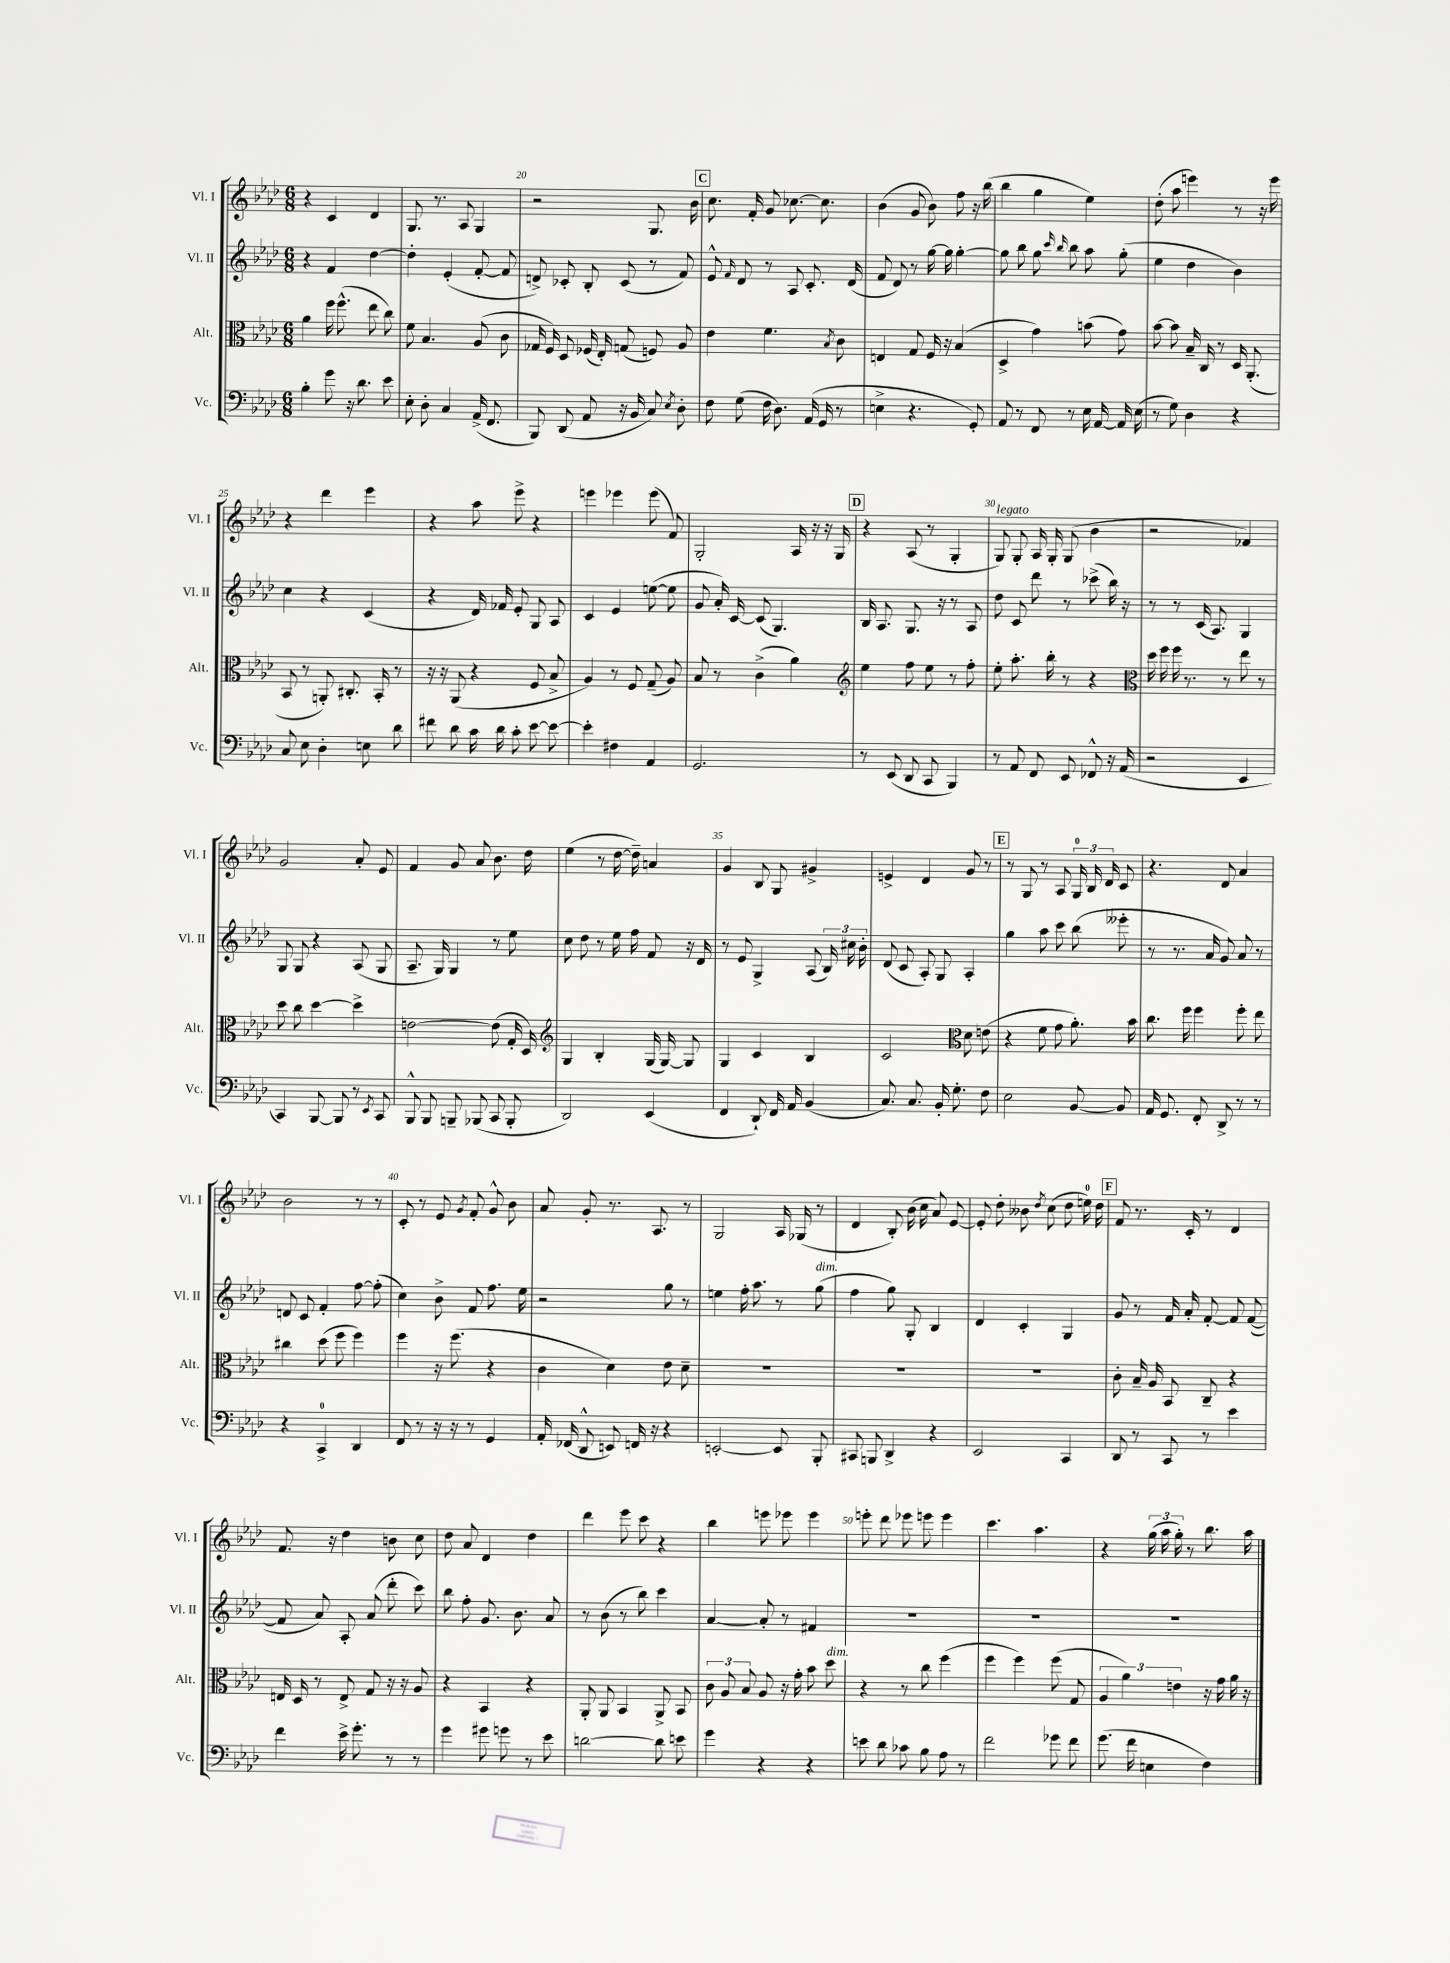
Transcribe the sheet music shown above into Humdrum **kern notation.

**kern	**kern	**kern	**kern
*part4	*part3	*part2	*part1
*staff4	*staff3	*staff2	*staff1
*I"Vc.	*I"Alt.	*I"Vl. II	*I"Vl. I
*I'Vc.	*I'Alt.	*I'Vl. II	*I'Vl. I
*clefF4	*clefC3	*clefG2	*clefG2
*k[b-e-a-d-]	*k[b-e-a-d-]	*k[b-e-a-d-]	*k[b-e-a-d-]
*M6/8	*M6/8	*M6/8	*M6/8
=18	=18	=18	=18
4B-'\	4a-\	4r	4r
8g\	16ff\	4f/	4c/
.	(8.ff^^\	.	.
16r	.	.	.
8.d-\	.	.	.
.	8ee-\	[4dd-\	4d-/
8e-\	8cc\)	.	.
=19	=19	=19	=19
8E-'\	8f\	4dd-'\]	8.G/
8D-'\	4.B-/	.	.
.	.	.	8.r
4C/	.	(4e-'/	.
.	.	.	8A-/
(16AA-^/	(8A-/	[8f'/	4G/
8.FF/	.	.	.
.	8c\	8f/]	.
=20	=20	=20	=20
8BBB-/)	16G-X/	8dn^/)	2r
.	16F/)	.	.
(8DD-/	8D-/	8c-X'/	.
8AA-/	(16F-X/	8B-'/	.
.	16E-'/)	.	.
16r	(8Gn/	(8c-/	.
16BB-/	.	.	.
8C/)	8Fn/)	8r	8.G/
8qE-/	.	.	.
8D-'\	8A-/	8f/)	.
.	.	.	16b-\
!!LO:REH:place=s1:t=C
=21	=21	=21	=21
8F\	4e-\	8e-^^/	8.cc\
.	.	16qqf/	.
(8G\	.	8d-/	.
.	.	.	16f'/
16F\	4.f\	8r	8g/
8.D-\)	.	.	.
.	.	8A-/	[8.cc-X\
(16AA-/	.	8.c'/	.
16GG/	.	.	8.cc-\]
.	8qB-/	.	.
8r	8c\	.	.
.	.	(16d-/	.
=22	=22	=22	=22
4En^\	4En/	8f/	(4b-\
.	.	8d-/)	.
4.r	8G/	8r	8g/
.	16F/	[16gg\	8b-\)
.	16r	16gg\]	.
.	(4B-/	[4gg'\	8ff\
8GG'/)	.	.	16r
.	.	.	(16bb-\
=23	=23	=23	=23
8AA-/	4D-^/	8gg\]	4bb-\
8r	.	8bb-\	.
8FF/	4g\)	8gg\	4gg\
.	.	16qqccc/	.
.	.	16qqbb-/	.
8r	.	8bb-\	.
16E-\	(8bn\	8aa-\	4ee-\)
[16AA-/	.	.	.
16AA-/]	8g\)	(8gg'\	.
(16E-\	.	.	.
=24	=24	=24	=24
8r	[8b-\	4ee-\	(8dd-'\
8G\)	8b-\]	.	8aa-\
4D-\	16B-~/	4dd-\	4eeen\)
.	16C/	.	.
.	8r	.	.
4r	16D-/	4b-\)	8r
.	(8.AA-'/	.	.
.	.	.	16r
.	.	.	16eee\
!!LO:LB:g=z
=25	=25	=25	=25
8C/	8BB-/	4cc\	4r
8E-\	8r	.	.
4D-'\	8AAn'/)	4r	4ddd-\
.	8.C#X'/	.	.
8En\	.	(4c/	4eee-\
.	16BB-'/	.	.
8d-\	8r	.	.
=26	=26	=26	=26
8f#X\	16r	4r	4r
.	16r	.	.
8d-\	(8AA-/	.	.
16c\	4r	16d-/)	8aa-\
16d-\	.	16f-X/	.
8c'\	.	8e-'/	8eee-^\
[8e-\	8F/	8G/	4r
8e-\_	8B-^/	8A-/	.
=27	=27	=27	=27
4e-'\]	4A-/)	4c/	4eeen\
4F#X\	8r	4e-/	4eee-X\
.	8F/	.	.
4AA-/	(8G~/	([8een\	(8eee-\
.	8A-/)	8ee\]	8f/)
=28	=28	=28	=28
2.GG/	8B-/	8g/	2G'/
.	8r	16a-'/)	.
.	.	[16c/	.
.	(4c^\	(8c/]	.
.	.	4.G/)	.
.	4a-\)	.	16A-/
.	.	.	16r
.	.	.	16r
.	.	.	16G/
!!LO:REH:place=s1:t=D
=29	=29	=29	=29
*	*clefG2	*	*
8r	4ee-\	16B-/	4r
.	.	8.A-/	.
(8EE-/	.	.	.
8DD-/	8ff\	8.G/	(8A-/
8CC/	8ee-\	.	8r
.	.	16r	.
4BBB-/)	8r	8r	4G'/
.	8ff'\	8A-/	.
=30	=30	=30	=30
!	!	!	!LO:TX:a:i:t=legato
8r	8ee-'\	8dd-\	8G/)
8AA-/	8.aa-'\	8c/	8G'/
8FF/	.	8ddd-\	16A-/
.	16bb-'\	.	16G'/
8EE-/	8r	8r	(8G/
8FF-X^^/	4r	(8ccc-X^\	4b-\
16r	.	16bb-\)	.
(16AA-/	.	16r	.
=31	=31	=31	=31
*	*clefC3	*	*
2r	16dd-\	8r	2r
.	16ff\	.	.
.	16ff\	8r	.
.	8.r	.	.
.	.	(16c/	.
.	.	8.A-/)	.
.	8r	.	.
4EE-/	8ee-\	4G/	4f-X/)
.	8r	.	.
!!LO:LB:g=z
=32	=32	=32	=32
4CC/)	8dd-\	8G/	2g/
.	8cc\	8G/	.
[8BBB-/	[4dd-\	4r	.
8BBB-/]	.	.	.
8r	4dd-^\]	(8A-/	8a-'/
8qEE-/	.	.	.
8CC/	.	8G/	8e-/
=33	=33	=33	=33
8BBB-^^/	[2en\	8.A-~/	4f/
8BBB-/	.	.	.
.	.	16G/)	.
8BBBn~/	.	4G/	8g/
(8BBB-X/	.	.	8a-/
8CC/	(8e\]	8r	8.b-\
8BBB-'/	16G'/	8ee-\	.
.	16D-/)	.	16dd-\
=34	=34	=34	=34
*	*clefG2	*	*
2DD-/)	4G/	8cc\	(4ee-\
.	.	8dd-\	.
.	4B-'/	8r	8r
.	.	16ee-\	[16dd-\
.	.	16ff\	16dd-~\])
(4EE-/	(16G/	8f/	4an/
.	[16G/)	.	.
.	8G/]	16r	.
.	.	16d-/	.
=35	=35	=35	=35
4FF/	4G/	8r	4g/
.	.	8e-/	.
8DD-`/)	4c/	4G^/	8B-/
16FF/	.	.	8G/
16AA-/	.	.	.
(4BB-/	4B-/	(8A-/	4g#X^/
.	.	24B-/)	.
.	.	24cc#X\	.
.	.	24b-'\	.
=36	=36	=36	=36
8.C/)	2c/	(8d-/	4en^/
.	.	8c/	.
8.C/	.	.	.
.	.	8A-'/)	4d-/
16BB-'/	.	8G/	.
8.G'\	.	.	.
*	*clefC3	*	*
.	8d-\	4A-'/	8g/
8F\	(8en\	.	8r
!!LO:REH:place=s1:t=E
=37	=37	=37	=37
2E-\	4r	4gg\	8r
.	.	.	8G/
.	8f\	8aa-\	8r
.	8g\	8ccc\	8A-/
[8BB-/	8.a-'\)	(8bb-\	24G/
.	.	.	24B-/
.	.	.	24d-/
8BB-/]	.	8eee--X'\	8c/
.	16b-\	.	.
=38	=38	=38	=38
16AA-/	8.cc\	8r	4.r
8.GG/	.	.	.
.	.	8.r	.
.	16ff\	.	.
8FF'/	4ff\	.	.
.	.	16a-/	.
8DD-^/	.	8g/)	8d-/
8r	8ff'\	8a-/	4a-/
8r	8ee-\	8r	.
!!LO:LB:g=z
=39	=39	=39	=39
4r	4cc#X\	8dn/	2b-\
.	.	8c/	.
4CC^/	(8dd-\	4f'/	.
.	8ff\	.	.
4DD-/	4ff\)	[8ff\	8r
.	.	(8ff'\]	8r
=40	=40	=40	=40
8FF/	4ff\	4cc\)	8c'/
8r	.	.	8r
16r	16r	8b-^\	8e-/
16r	(8.ff\	.	.
.	.	.	8qg/
8r	.	8f/	8f'/
4GG/	4r	8.ff\	8g^^/
.	.	.	8b-\
.	.	16ee-\	.
=41	=41	=41	=41
16AA-'/	4c\	2r	8a-/
(16FF-X/	.	.	.
8DD-^^/	.	.	8g'/
8EEn/)	4d-\)	.	8.r
16FFn/	.	.	.
16r	.	.	8.A-/
4r	8e-\	8gg\	.
.	8d-~\	8r	8r
=42	=42	=42	=42
[2EEn'/	2.r	4een\	2G/
.	.	16ff'\	.
.	.	8.aa-\	.
8EE/]	.	8r	16A-/
.	.	.	(16G-X/
!	!	!LO:TX:a:i:t=dim.	!
8BBB-'/	.	(8gg\	8r
=43	=43	=43	=43
8CC#X/	2.r	4ff\	4d-/
8BBBn/	.	.	.
4DD-^/	.	8gg\)	8B-'/)
.	.	8G'/	(16b-\
.	.	.	16cc\
4r	.	4B-/	8a-/)
.	.	.	[8e-/
=44	=44	=44	=44
2EE-/	2.r	4d-/	8e-'/]
.	.	.	8dd-'\
.	.	4c'/	8b--X\
.	.	.	8qdd-/
.	.	.	(8cc\
4CC/	.	4G/	8dd-\
.	.	.	16een\)
.	.	.	16dd-\
!!LO:REH:place=s1:t=F
=45	=45	=45	=45
8DD-/	8c'\	8g/	8f/
8r	16B-~/	8r	8.r
.	16A-/	.	.
8CC/	8BB-/	16f/	.
.	.	16a-'/	16c'/
8r	8C~/	[8f'/	8r
4e-\	4r	8f/]	4d-/
.	.	([8f/	.
!!LO:LB:g=z
=46	=46	=46	=46
4f\	16En/	8f/]	8.f/
.	16D-/	.	.
.	8r	8a-/)	.
.	.	.	16r
16e-^\	8E^/	8A-'/	4dd-\
8.g'\	.	.	.
.	8G/	(8a-/	.
8r	16r	8ddd-'\	8bn\
.	16r	.	.
8r	8A-/	8ccc\)	8cc\
=47	=47	=47	=47
4g\	4r	8bb-\	8dd-\
.	.	8ff'\	8a-/
8g#X\	4BB-/	8.g/	4d-/
8gn\	.	.	.
.	.	8.b-\	.
8r	4r	.	4dd-\
8e-\	.	8a-/	.
=48	=48	=48	=48
[2dn\	8AA-'/	8r	4ddd-\
.	8AA-/	(8b-\	.
.	4BB-/	8r	8eee-\
.	.	8bb-\)	8ccc\
8d\]	8AA-^/	4ccc\	4r
8en\	8BB-/	.	.
=49	=49	=49	=49
4g\	12c\	[4a-/	4bb-\
.	12A-/	.	.
.	12B-/	.	.
4r	8A-/	8a-'/]	8eeen\
.	16r	8r	8eee-X\
.	16g'\	.	.
4r	8b-\	4f#X/	4eee-\
!	!LO:TX:a:i:t=dim.	!	!
.	8dd-\	.	.
=50	=50	=50	=50
8en\	4r	2.r	8eeen'\
8d-\	.	.	8ddd-\
8c-X\	8r	.	8eee-X\
8B-\	8cc\	.	8eeen\
8A-\	(4ff\	.	4eee\
8r	.	.	.
=51	=51	=51	=51
2f\	4ff\	2.r	4.ccc\
.	4ff\)	.	.
.	.	.	4.aa-\
8g-X\	(8ff\	.	.
8f\	8G/	.	.
=52	=52	=52	=52
(8.g\	6A-/	2.r	4r
.	6a-\)	.	.
16f\	.	.	.
4En\	.	.	(24gg\
.	.	.	24aa-\
.	6en\	.	24gg'\)
.	.	.	8r
4F\)	16r	.	8.bb-\
.	16g\	.	.
.	16a-\	.	.
.	16r	.	16aa-\
==	==	==	==
*-	*-	*-	*-
